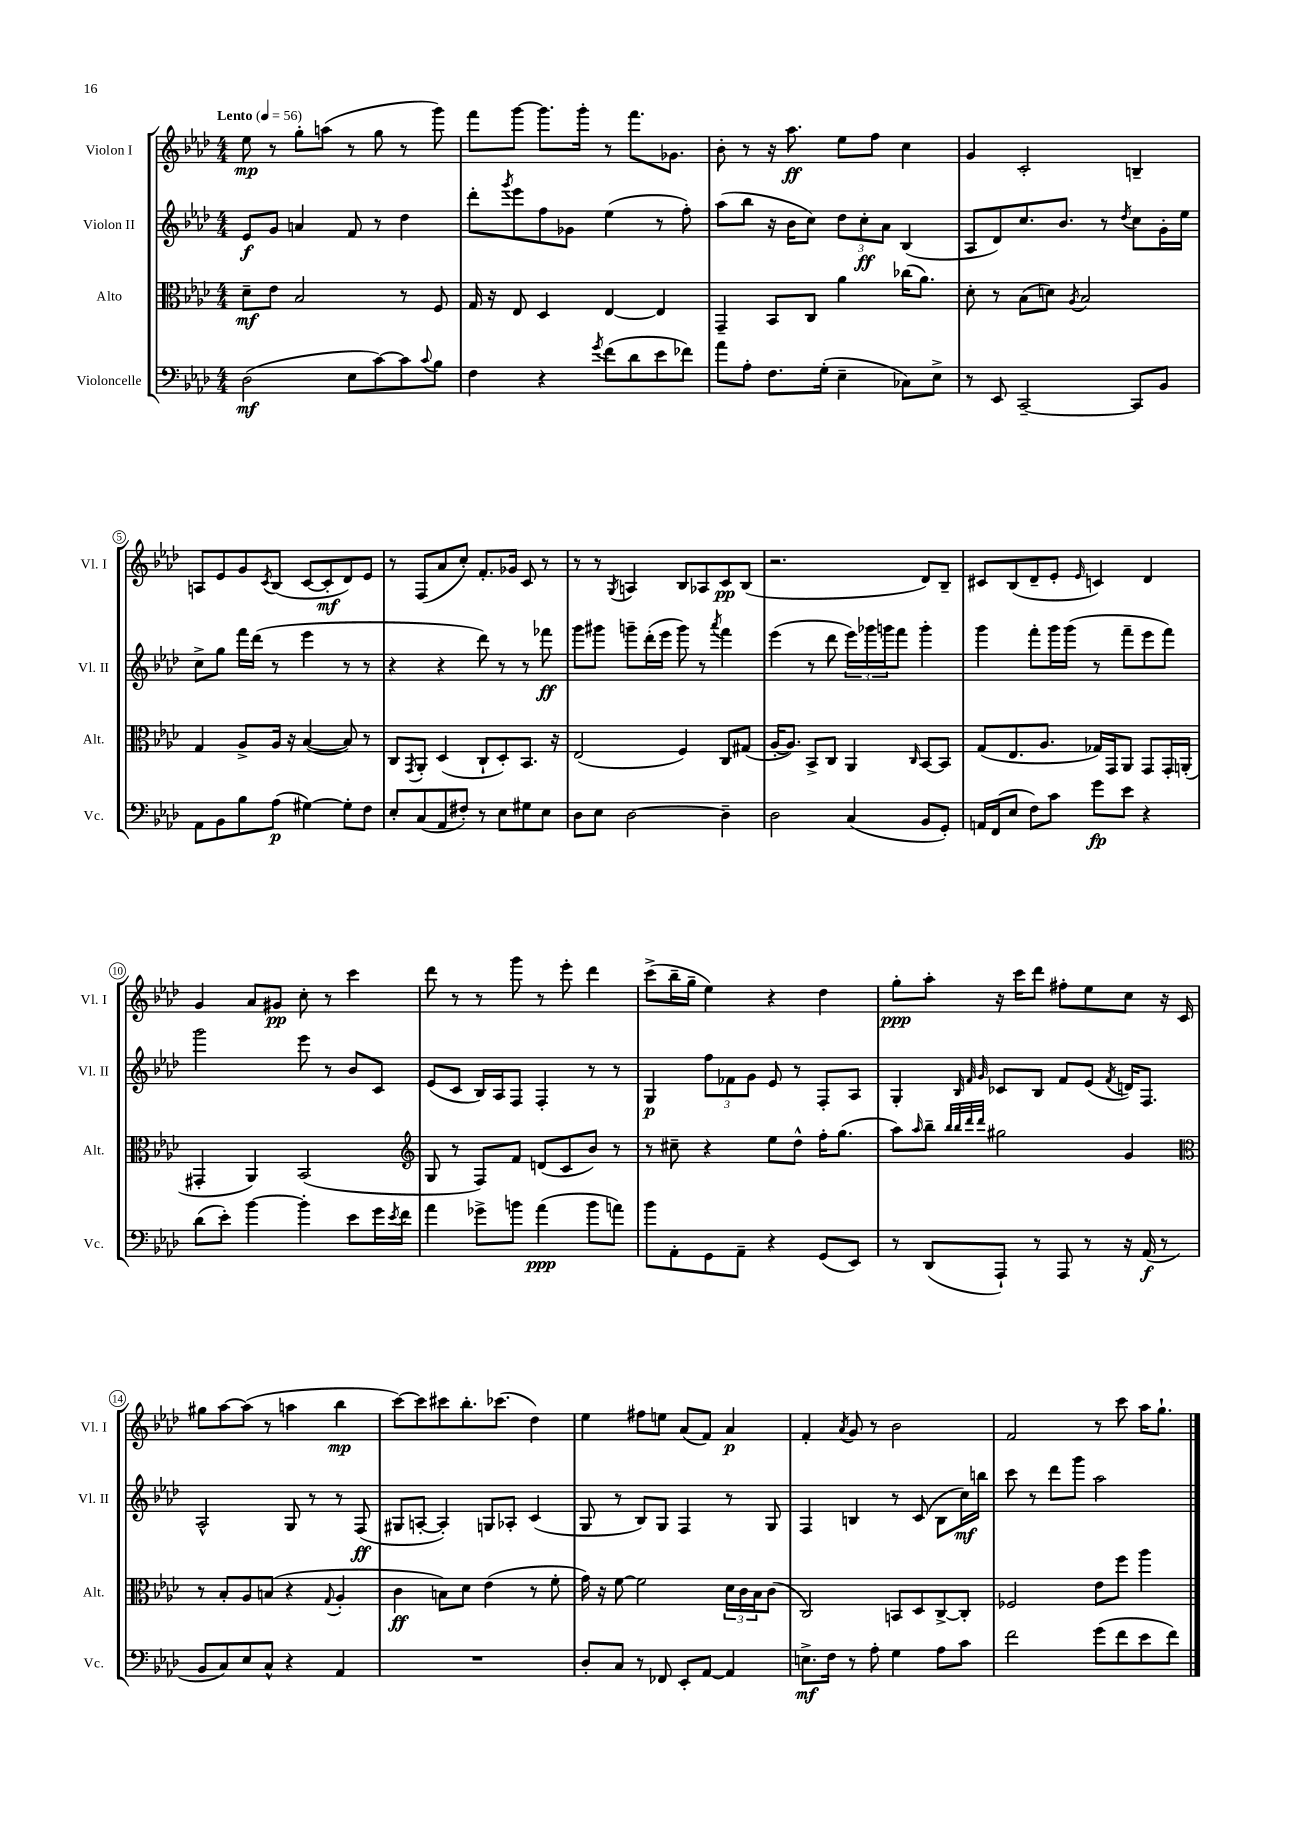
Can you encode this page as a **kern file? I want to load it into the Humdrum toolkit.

**kern	**dynam	**kern	**dynam	**kern	**dynam	**kern	**dynam
*part4	*part4	*part3	*part3	*part2	*part2	*part1	*part1
*staff4	*staff4	*staff3	*staff3	*staff2	*staff2	*staff1	*staff1
*I"Violoncelle	*	*I"Alto	*	*I"Violon II	*	*I"Violon I	*
*I'Vc.	*	*I'Alt.	*	*I'Vl. II	*	*I'Vl. I	*
*clefF4	*	*clefC3	*	*clefG2	*	*clefG2	*
*k[b-e-a-d-]	*	*k[b-e-a-d-]	*	*k[b-e-a-d-]	*	*k[b-e-a-d-]	*
*M4/4	*	*M4/4	*	*M4/4	*	*M4/4	*
*MM56	*	*MM56	*	*MM56	*	*MM56	*
=1	=1	=1	=1	=1	=1	=1	=1
!	!	!	!	!	!	!LO:TX:a:B:t=Lento	!
(2D-\	mf	8d-~\L	mf	8e-/L	f	8ee-\	mp
.	.	8e-\J	.	8g/J	.	8r	.
.	.	2B-/	.	4an/	.	8gg'\L	.
.	.	.	.	.	.	(8aan\J	.
8E-\L	.	.	.	8f/	.	8r	.
[8c\)	.	.	.	8r	.	8gg\	.
8c\]	.	8r	.	4dd-\	.	8r	.
8qqc/	.	.	.	.	.	.	.
8B-\J	.	8F/	.	.	.	8ggg\)	.
=2	=2	=2	=2	=2	=2	=2	=2
4F\	.	16G/	.	8ddd-'\L	.	8fff\L	.
.	.	16r	.	.	.	.	.
.	.	.	.	8qggg/	.	.	.
.	.	8E-/	.	8eee-\	.	[8ggg\J	.
4r	.	4D-/	.	8ff\	.	8.ggg\L]	.
.	.	.	.	8g-X\J	.	.	.
.	.	.	.	.	.	16ggg'\Jk	.
8qg/	.	.	.	.	.	.	.
(8f\L	.	[4E-/	.	(4ee-\	.	8r	.
8d-\	.	.	.	.	.	8.fff\L	.
8e-\	.	4E-/]	.	8r	.	.	.
.	.	.	.	.	.	8.g-X\J	.
8f-X\J)	.	.	.	8ff'\)	.	.	.
=3	=3	=3	=3	=3	=3	=3	=3
8a-\L	.	4GG~/	.	(8aa-\L	.	8b-'\	.
8A-'\J	.	.	.	8bb-\J	.	8r	.
8.F\L	.	8BB-/L	.	16r	.	16r	.
.	.	.	.	16b-\KL	.	8.aa-\	ff
.	.	8C/J	.	8cc\J)	.	.	.
(16G'\Jk	.	.	.	.	.	.	.
4E-~\	.	4a-\	.	12dd-\L	.	8ee-\L	.
.	.	.	.	12cc'\	ff	.	.
.	.	.	.	.	.	8ff\J	.
.	.	.	.	12a-\J	.	.	.
8C-X\L)	.	(16cc-X\KL	.	(4B-/	.	4cc\	.
.	.	8.a-\J)	.	.	.	.	.
8E-^\J	.	.	.	.	.	.	.
=4	=4	=4	=4	=4	=4	=4	=4
8r	.	8d-'\	.	8A-/L	.	4g/	.
8EE-/	.	8r	.	8d-/)	.	.	.
[2CC~/	.	(8B-\L	.	8.cc/	.	2c'/	.
.	.	8dn\J)	.	.	.	.	.
.	.	.	.	8.b-/J	.	.	.
.	.	8qA-/	.	.	.	.	.
.	.	2B-/	.	.	.	.	.
.	.	.	.	8r	.	.	.
.	.	.	.	8qdd-/	.	.	.
8CC/L]	.	.	.	8cc\L	.	4Bn~/	.
8BB-/J	.	.	.	16g'\L	.	.	.
.	.	.	.	16ee-\JJ	.	.	.
!!LO:LB:g=z
=5	=5	=5	=5	=5	=5	=5	=5
8AA-\L	.	4G/	.	8cc^\L	.	8An/L	.
8BB-\	.	.	.	8gg\J	.	8e-/	.
8B-\	.	8A-^/L	.	16fff\LL	.	8g/	.
.	.	.	.	(16ddd-\JJ	.	.	.
.	.	.	.	.	.	8qc/	.
(8A-\J	p	16A-/Jk	.	8r	.	(8B-/J	.
.	.	16r	.	.	.	.	.
[4G#X\)	.	([4B-/	.	4eee-\	.	[8c/L	.
.	.	.	.	.	.	8c'/]	mf
8G#'\L]	.	8B-/])	.	8r	.	8d-/)	.
8F\J	.	8r	.	8r	.	8e-/J	.
=6	=6	=6	=6	=6	=6	=6	=6
8E-'/L	.	8C/L	.	4r	.	8r	.
.	.	8qGG/	.	.	.	.	.
(8C/	.	8AA-'/J	.	.	.	(8F/L	.
8AA-/	.	(4D-/	.	4r	.	8a-/	.
8F#X'/J)	.	.	.	.	.	8cc'/J)	.
8r	.	8C`/L	.	8ddd-\)	.	8.f'/L	.
8E-\L	.	8D-'/)	.	8r	.	.	.
.	.	.	.	.	.	16g-X/Jk	.
8G#X\	.	8.BB-/J	.	8r	.	8c/	.
8E-\J	.	.	.	8fff-X\	ff	8r	.
.	.	16r	.	.	.	.	.
=7	=7	=7	=7	=7	=7	=7	=7
8D-\L	.	(2E-/	.	8ggg\L	.	8r	.
8E-\J	.	.	.	8ggg#X\J	.	8r	.
.	.	.	.	.	.	8qG/	.
[2D-\	.	.	.	8gggn~\L	.	4An/	.
.	.	.	.	(16ddd-'\L	.	.	.
.	.	.	.	16eee-\JJ	.	.	.
.	.	4F/)	.	8ggg\)	.	8B-/L	.
.	.	.	.	8r	.	8A-X/	.
.	.	.	.	8qaaa-/	.	.	.
4D-~\]	.	8C/L	.	4fff\	.	8c/	pp
.	.	(8G#X/J	.	.	.	(8B-/J	.
=8	=8	=8	=8	=8	=8	=8	=8
2D-\	.	[16A-'/KL	.	(4eee-\	.	2.r	.
.	.	8.A-/J])	.	.	.	.	.
.	.	8BB-^/L	.	8r	.	.	.
.	.	8C/J	.	8ddd-\	.	.	.
(4C/	.	4AA-/	.	24eee-\LL)	.	.	.
.	.	.	.	24ggg-X\	.	.	.
.	.	.	.	24gggn\J	.	.	.
.	.	.	.	8fff\J	.	.	.
.	.	16qqC/	.	.	.	.	.
8BB-/L	.	[8BB-/L	.	4ggg'\	.	8d-/L)	.
8GG'/J)	.	8BB-/J]	.	.	.	8B-~/J	.
=9	=9	=9	=9	=9	=9	=9	=9
16AAn/LL	.	(8G/L	.	4ggg\	.	8c#X/L	.
(16FF/J	.	.	.	.	.	.	.
8E-/J	.	8.E-/	.	.	.	(8B-/	.
8F\L)	.	.	.	8fff'\L	.	8d-~/	.
.	.	8.A-/J	.	.	.	.	.
8c\J	.	.	.	16ggg\L	.	8e-'/J	.
.	.	.	.	(16ggg\JJ	.	.	.
.	.	.	.	.	.	16qqe-/	.
8g\L	fp	16G-X/LL)	.	8r	.	4cn/)	.
.	.	16GG/J	.	.	.	.	.
8e-\J	.	8AA-/J	.	8fff~\L	.	.	.
4r	.	8GG/L	.	8eee-\	.	4d-/	.
.	.	16GG'/L	.	8fff\J)	.	.	.
.	.	(16AAn'/JJ	.	.	.	.	.
!!LO:LB:g=z
=10	=10	=10	=10	=10	=10	=10	=10
(8d-\L	.	4GG#X'/	.	2ggg\	.	4g/	.
8e-'\J)	.	.	.	.	.	.	.
[4b-\	.	4AA-/)	.	.	.	8a-/L	.
.	.	.	.	.	.	8g#X/J	pp
4b-'\]	.	(2BB-/	.	8eee-\	.	8cc'\	.
.	.	.	.	8r	.	8r	.
8e-\L	.	.	.	8b-/L	.	4ccc\	.
16g\L	.	.	.	8c/J	.	.	.
8qe-/	.	.	.	.	.	.	.
16f\JJ	.	.	.	.	.	.	.
=11	=11	=11	=11	=11	=11	=11	=11
*	*	*clefG2	*	*	*	*	*
4a-\	.	8G/	.	(8e-/L	.	8ddd-\	.
.	.	8r	.	8c/J	.	8r	.
8g-X^\L	.	8F/L)	.	16B-/LL)	.	8r	.
.	.	.	.	16A-/J	.	.	.
8bn\J	.	8f/J	.	8F/J	.	8ggg\	.
(4a-\	ppp	(8dn/L	.	4F'/	.	8r	.
.	.	8c/	.	.	.	8eee-'\	.
8b\L	.	8b-/J)	.	8r	.	4ddd-\	.
8an\J)	.	8r	.	8r	.	.	.
=12	=12	=12	=12	=12	=12	=12	=12
8b-\L	.	8r	.	4G/	p	(8ccc^\L	.
8AA-'\	.	8cc#X~\	.	.	.	16bb-~\L	.
.	.	.	.	.	.	16gg~\JJ	.
8GG\	.	4r	.	12ff\L	.	4ee-\)	.
.	.	.	.	12f-X\	.	.	.
8AA-~\J	.	.	.	.	.	.	.
.	.	.	.	12g\J	.	.	.
4r	.	8ee-\L	.	8e-/	.	4r	.
.	.	8dd-^^\J	.	8r	.	.	.
(8GG/L	.	16ff'\KL	.	8F'/L	.	4dd-\	.
.	.	(8.gg\J	.	.	.	.	.
8EE-/J)	.	.	.	8A-/J	.	.	.
=13	=13	=13	=13	=13	=13	=13	=13
8r	.	8aa-\L)	.	4G'/	.	8gg'\L	ppp
.	.	16qqaa-/	.	.	.	.	.
(8DD-/L	.	8bb-~\J	.	.	.	8aa-'\J	.
.	.	32qqbb-/LLL	.	.	.	.	.
.	.	32qqbb-/	.	32qqB-/	.	.	.
.	.	32qqddd-/	.	32qqf/	.	.	.
.	.	32qqddd-/JJJ	.	32qqg/	.	.	.
8AAA-`/J)	.	2gg#X\	.	8c-X/L	.	16r	.
.	.	.	.	.	.	16ccc\KL	.
8r	.	.	.	8B-/J	.	8ddd-\J	.
8AAA-/	.	.	.	8f/L	.	8ff#X'\L	.
8r	.	.	.	(8e-/J	.	8ee-\	.
.	.	.	.	8qf/	.	.	.
16r	.	4g/	.	16dn/KL)	.	8cc\J	.
(16AA-/	f	.	.	8.F/J	.	.	.
8r	.	.	.	.	.	16r	.
.	.	.	.	.	.	16c/	.
!!LO:LB:g=z
=14	=14	=14	=14	=14	=14	=14	=14
*	*	*clefC3	*	*	*	*	*
8BB-/L	.	8r	.	2A-^^/	.	8gg#X\L	.
8C/)	.	8B-'/L	.	.	.	[8aa-\	.
8E-/	.	8A-/	.	.	.	(8aa-\J]	.
8C^^/J	.	(8Bn/J	.	.	.	8r	.
4r	.	4r	.	8G/	.	4aan\	.
.	.	.	.	8r	.	.	.
.	.	8qqG/	.	.	.	.	.
4AA-/	.	4A-'/	.	8r	.	4bb-\	mp
.	.	.	.	(8F/	ff	.	.
=15	=15	=15	=15	=15	=15	=15	=15
1r	.	4c\	ff	8G#X/L	.	[8ccc\L)	.
.	.	.	.	[8An'/J	.	8ccc\]	.
.	.	8Bn\L)	.	4A'/])	.	8ccc#X\	.
.	.	8d-\J	.	.	.	8.bb-'\	.
.	.	(4e-\	.	8Gn/L	.	.	.
.	.	.	.	.	.	(8.ccc-X\J	.
.	.	.	.	8A-X'/J	.	.	.
.	.	8r	.	(4c/	.	4dd-\)	.
.	.	8f'\	.	.	.	.	.
=16	=16	=16	=16	=16	=16	=16	=16
8D-'/L	.	16g\)	.	8G/	.	4ee-\	.
.	.	16r	.	.	.	.	.
8C/J	.	[8f\	.	8r	.	.	.
8r	.	2f\]	.	8B-/L)	.	8ff#X\L	.
8FF-X/	.	.	.	8G/J	.	8een\J	.
8EE-'/L	.	.	.	4F/	.	(8a-/L	.
[8AA-/J	.	.	.	.	.	8f/J)	.
4AA-/]	.	24d-\LL	.	8r	.	4a-/	p
.	.	24c\	.	.	.	.	.
.	.	24B-\J	.	.	.	.	.
.	.	(8c\J	.	8G/	.	.	.
=17	=17	=17	=17	=17	=17	=17	=17
8.En^\L	mf	2C/)	.	4F/	.	4f'/	.
16F\Jk	.	.	.	.	.	.	.
.	.	.	.	.	.	8qa-/	.
8r	.	.	.	4Bn/	.	8g/	.
8A-'\	.	.	.	.	.	8r	.
4G\	.	8BBn/L	.	8r	.	2b-\	.
.	.	8D-/	.	(8c/	.	.	.
8A-\L	.	[8C^/	.	8B\L	.	.	.
8c\J	.	8C'/J]	.	16cc\L)	mf	.	.
.	.	.	.	16bbn\JJ	.	.	.
=18	=18	=18	=18	=18	=18	=18	=18
2f\	.	2F-X/	.	8ccc\	.	2f/	.
.	.	.	.	8r	.	.	.
.	.	.	.	8ddd-\L	.	.	.
.	.	.	.	8ggg\J	.	.	.
(8g\L	.	8e-\L	.	2aa-\	.	8r	.
8f\	.	8ff\J	.	.	.	8ccc\	.
8e-\	.	4aa-\	.	.	.	16aa-\KL	.
.	.	.	.	.	.	8.gg`\J	.
8f\J)	.	.	.	.	.	.	.
==	==	==	==	==	==	==	==
*-	*-	*-	*-	*-	*-	*-	*-
